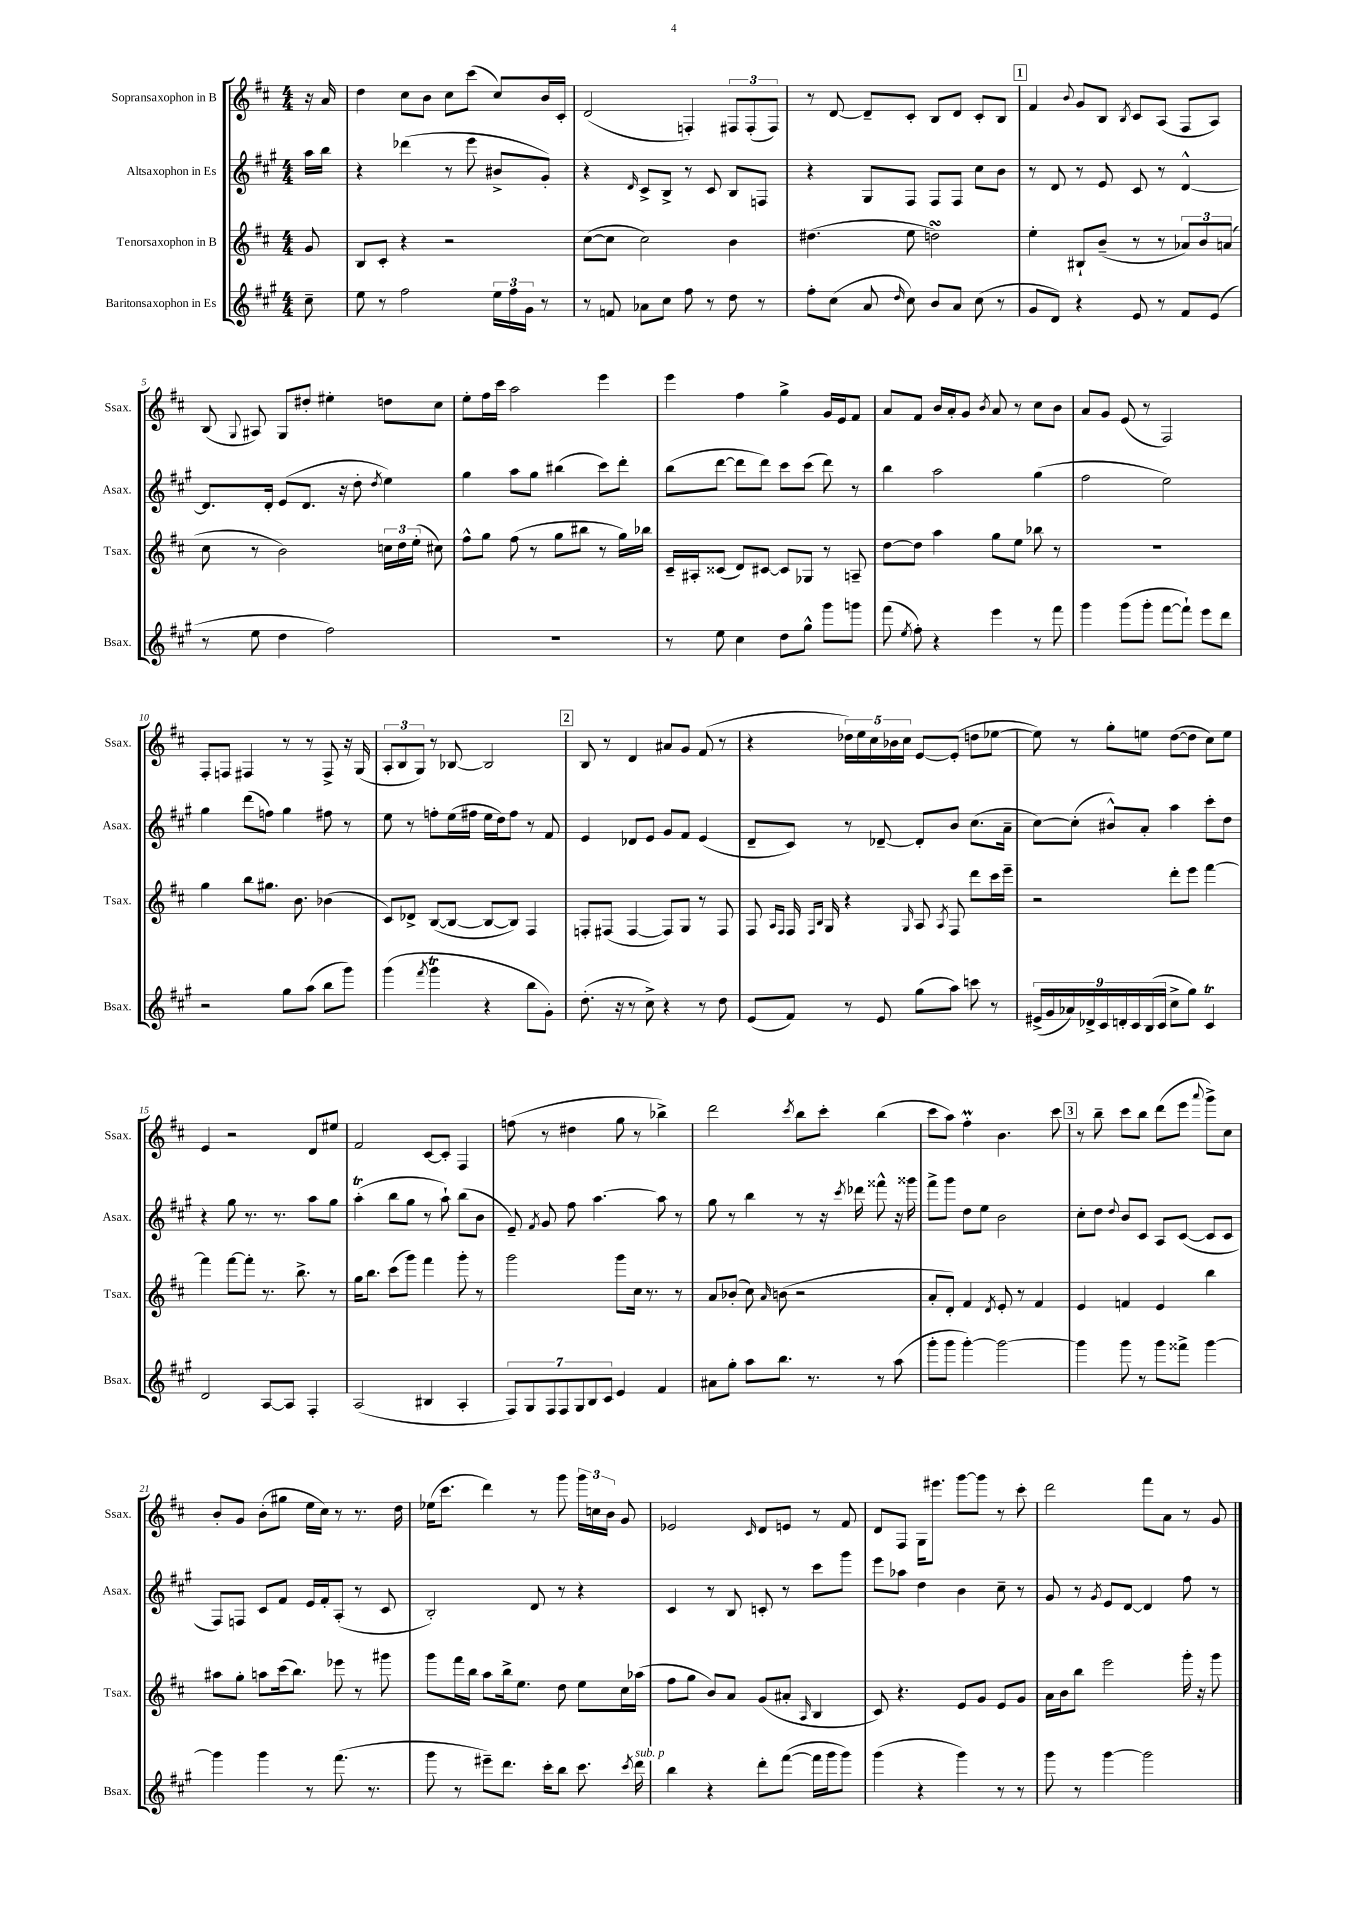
<<
\new StaffGroup <<
\new Staff = "s0" \with { instrumentName = "Sopransaxophon in B" shortInstrumentName = "Ssax." } {
    \clef treble \key d \major \numericTimeSignature \time 4/4 \partial 8
    \autoBeamOff r16 a'16 |
    d''4 cis''8[ b'8] cis''8[ cis'''8]( cis''8[) b'16 cis'16]-. |
    d'2( f4-.) \tuplet 3/2 { fis8[ fis8-.( fis8]) } |
    r8 d'8~ d'8[-- cis'8]-. b8[ d'8] cis'8[-. b8] |
    \mark \markup { \box "1" } fis'4 \appoggiatura { b'8 } g'8[ b8] \acciaccatura { b8 } cis'8[ a8]( fis8[ a8]) |
    b8( \appoggiatura { g8 } ais8) g8[ dis''8]-. eis''4-. d''8[ cis''8] |
    e''8[-. fis''16 cis'''16] a''2 e'''4 |
    e'''4 fis''4 g''4-> g'16[ e'16 fis'8] |
    a'8[ fis'8] b'16[ a'16-. g'8] \acciaccatura { b'8 } a'8 r8 cis''8[ b'8] |
    a'8[ g'8] e'8( r8 fis2) |
    fis8[-. f8] fis4 r8 r8 fis8-> r16 g16( |
    \tuplet 3/2 { a8[-. b8 g8]) } r8 bes8~ bes2 |
    \mark \markup { \box "2" } b8 r8 d'4 ais'8[ g'8] fis'8( r8 |
    r4 \tuplet 5/4 { des''16[) e''16 cis''16 bes'16 cis''16] } e'8[~ e'8]-.( d''8[ ees''8]~ |
    ees''8) r8 g''8[-. e''8] d''8[~( d''8] cis''8[) e''8] |
    e'4 r2 d'8[ eis''8] |
    fis'2 cis'8[~ cis'8]-. fis4 |
    f''8( r8 dis''4 g''8 r8 bes''4->) |
    d'''2 \acciaccatura { cis'''8 } b''8[ cis'''8]-. b''4( |
    cis'''8[ a''8]) fis''4-.\prall b'4. cis'''8 |
    \mark \markup { \box "3" } r8 b''8-- cis'''8[ b''8] d'''8[( e'''8] \appoggiatura { a'''8 } g'''8[->) cis''8] |
    b'8[-. g'8] b'8[-.( gis''8] e''16[ cis''16]) r8 r8. d''16 |
    ees''16[( cis'''8.] d'''4) r8 g'''8 \tuplet 3/2 { g'''16[ c''16 b'16] } g'8 |
    ees'2 \grace { cis'16 } d'8[ e'8] r8 fis'8 |
    d'8[ fis8] g16[ eis'''8.] g'''8[~ g'''8] r8 cis'''8-. |
    d'''2 fis'''8[ a'8] r8 g'8 \bar "|." |
}
\new Staff = "s1" \with { instrumentName = "Altsaxophon in Es" shortInstrumentName = "Asax." } {
    \clef treble \key a \major \numericTimeSignature \time 4/4 \partial 8
    \autoBeamOff a''16[ b''16] |
    r4 des'''4( r8 e'''8 bis'8[-> gis'8]-.) |
    r4 \grace { d'16 } cis'8[-> b8]-> r8 cis'8 b8[ f8] |
    r4 gis8[ fis8] fis8[ fis8] cis''8[ b'8] |
    \mark \markup { \box "1" } r8 d'8 r8 e'8 cis'8 r8 d'4~-^ |
    d'8.[ d'16]-. e'8[( d'8.] r16 d''8-. \acciaccatura { d''8 } e''4) |
    gis''4 a''8[ gis''8] bis''4( cis'''8[) d'''8]-. |
    b''8[( d'''8]~ d'''8[ d'''8]) cis'''8[ cis'''8]( d'''8) r8 |
    b''4 a''2 gis''4( |
    fis''2 e''2) |
    gis''4 d'''8[( f''8]) gis''4 fis''8 r8 |
    e''8 r8 f''8[-. e''16( fis''16] e''16[ d''16) fis''8] r8 fis'8 |
    \mark \markup { \box "2" } e'4 des'8[ e'8] gis'8[ fis'8] e'4( |
    d'8[-- cis'8]) r8 des'8~-- des'8[-. b'8] cis''8.[( a'16]-- |
    cis''8[~) cis''8]-.( bis'8[-^) a'8]-. a''4 cis'''8[-. d''8] |
    r4 gis''8 r8. r8. a''8[ gis''8] |
    a''4-.\trill( b''8[ gis''8] r8 a''8-!) b''8[( b'8] |
    e'8--) \acciaccatura { fis'8 } gis'8 fis''8 a''4.~ a''8 r8 |
    gis''8 r8 b''4 r8 r16 \acciaccatura { cis'''8 } des'''16 fisis'''8-^ r16 gisis'''16 |
    fis'''8[-> gis'''8] d''8[ e''8] b'2 |
    \mark \markup { \box "3" } cis''8[-. d''8] \appoggiatura { d''8 } b'8[ cis'8] a8[ cis'8]~( cis'8[ cis'8] |
    fis8[) f8] cis'8[ fis'8] e'16[ fis'16-. a8]-.( r8 cis'8 |
    b2-.) d'8 r8 r4 |
    cis'4 r8 b8 c'8-. r8 cis'''8[ gis'''8] |
    e'''8[ aes''8] d''4 b'4 cis''8-- r8 |
    gis'8 r8 \acciaccatura { gis'8 } e'8[ d'8]~ d'4 fis''8 r8 \bar "|." |
}
\new Staff = "s2" \with { instrumentName = "Tenorsaxophon in B" shortInstrumentName = "Tsax." } {
    \clef treble \key d \major \numericTimeSignature \time 4/4 \partial 8
    \autoBeamOff g'8 |
    b8[ cis'8]-. r4 r2 |
    cis''8[~( cis''8] cis''2) b'4 |
    dis''4.( e''8 d''2\turn) |
    \mark \markup { \box "1" } e''4-. bis8[-! b'8]--( r8 r8 \tuplet 3/2 { aes'8[) b'8 a'8]( } |
    cis''8 r8 b'2) \tuplet 3/2 { c''16[ d''16 e''16]-.( } cis''8) |
    fis''8[-^ g''8] fis''8( r8 g''8[ bis''8] r8 g''16[) bes''16] |
    cis'16[-- ais16-. cisis'8]( d'8[) cis'8]~ cis'8[ ges8] r8 a8-- |
    d''8[~ d''8] a''4 g''8[ e''8] bes''8 r8 |
    R1 |
    g''4 b''8[ gis''8.] b'8. bes'4( |
    cis'8[) des'8]-> b8[~( b8]~ b8[~ b8]) fis4 |
    \mark \markup { \box "2" } f8[-. fis8]( fis4~ fis8[) g8] r8 fis8 |
    fis8 \grace { a16[ fis16] } fis16 \grace { fis16[ b16] } g16 r4 \grace { g16 } a8 \acciaccatura { a8 } fis8 d'''8[ cis'''16 e'''16]-- |
    r2 d'''8[-. e'''8] fis'''4~ |
    fis'''4 fis'''8[~ fis'''8]-. r8. b''8.-> r8 |
    g''16[ b''8.] cis'''8[( g'''8]) fis'''4 g'''8-. r8 |
    g'''2 g'''8[ cis''16] r8. r8 |
    a'8[ bes'8]-.( cis''8) \grace { a'16 } b'8( r2 |
    a'8[-. d'8]-.) fis'4 \acciaccatura { d'8 } e'8-. r8 fis'4 |
    \mark \markup { \box "3" } e'4 f'4 e'4 b''4 |
    ais''8[ g''8]-. a''8[ cis'''16( b''8.]) ees'''8 r8 gis'''8 |
    g'''8[ fis'''16 b''16] a''8[ b''16-> e''8.] d''8 e''8[ cis''16 aes''16]( |
    fis''8[ g''8] b'8[) a'8] g'8[( ais'8]-. \grace { a16 } b4 |
    cis'8) r4. e'8[ g'8] e'8[ g'8] |
    a'16[ b'16 b''8] e'''2 g'''16-. r16 g'''8 \bar "|." |
}
\new Staff = "s3" \with { instrumentName = "Baritonsaxophon in Es" shortInstrumentName = "Bsax." } {
    \clef treble \key a \major \numericTimeSignature \time 4/4 \partial 8
    \autoBeamOff cis''8-- |
    e''8 r8 fis''2 \tuplet 3/2 { e''16[ fis''16 gis'16] } r8 |
    r8 f'8 aes'8[ cis''8] fis''8 r8 d''8 r8 |
    fis''8[-. cis''8]( a'8 \grace { d''16 } cis''8) b'8[ a'8] cis''8( r8 |
    \mark \markup { \box "1" } gis'8[ d'8]) r4 e'8 r8 fis'8[ e'8]( |
    r8 e''8 d''4 fis''2) |
    R1 |
    r8 e''8 cis''4 d''8[ gis''8]-^ gis'''8[ g'''8] |
    fis'''8( \acciaccatura { e''8 } fis''8-.) r4 e'''4 r8 fis'''8 |
    gis'''4 gis'''8[( gis'''8]-. fis'''8[~ fis'''8]-!) e'''8[ d'''8] |
    r2 gis''8[ a''8]( b''8[ gis'''8]) |
    gis'''4( \acciaccatura { fis'''8 } gis'''4\trill r4 b''8[ gis'8]-.) |
    \mark \markup { \box "2" } d''8.-.( r16 r8 cis''8->) r4 r8 d''8 |
    e'8[( fis'8]) r8 e'8 gis''8[( a''8]) c'''8 r8 |
    \tuplet 9/8 { eis'16[->( gis'16 aes'16) des'16-> cis'16 d'16-. cis'16 b16( cis'16] } cis''8[-> gis''8]) cis'4\trill |
    d'2 a8[~ a8] fis4-. |
    a2( bis4 a4-. |
    \tuplet 7/4 { fis8[) gis8 fis8 fis8 gis8 b8 cis'8] } e'4 fis'4 |
    ais'8[ gis''8]-. a''8[ b''8.] r8. r8 a''8( |
    gis'''8[-. gis'''8] gis'''4~-.) gis'''2~ |
    \mark \markup { \box "3" } gis'''4 gis'''8 r8 gis'''8[ fisis'''8]-> gis'''4~ |
    gis'''4 gis'''4 r8 fis'''8.( r8. |
    gis'''8 r8 eis'''8[--) d'''8.] cis'''16[-. b''8] cis'''8. \acciaccatura { cis'''8 } d'''16^\markup { \italic "sub. p" } |
    b''4 r4 d'''8[-. fis'''8]~( fis'''16[ gis'''16 gis'''8]) |
    gis'''4( r4 gis'''4) r8 r8 |
    gis'''8 r8 gis'''4~ gis'''2 \bar "|." |
}
>>
>>
